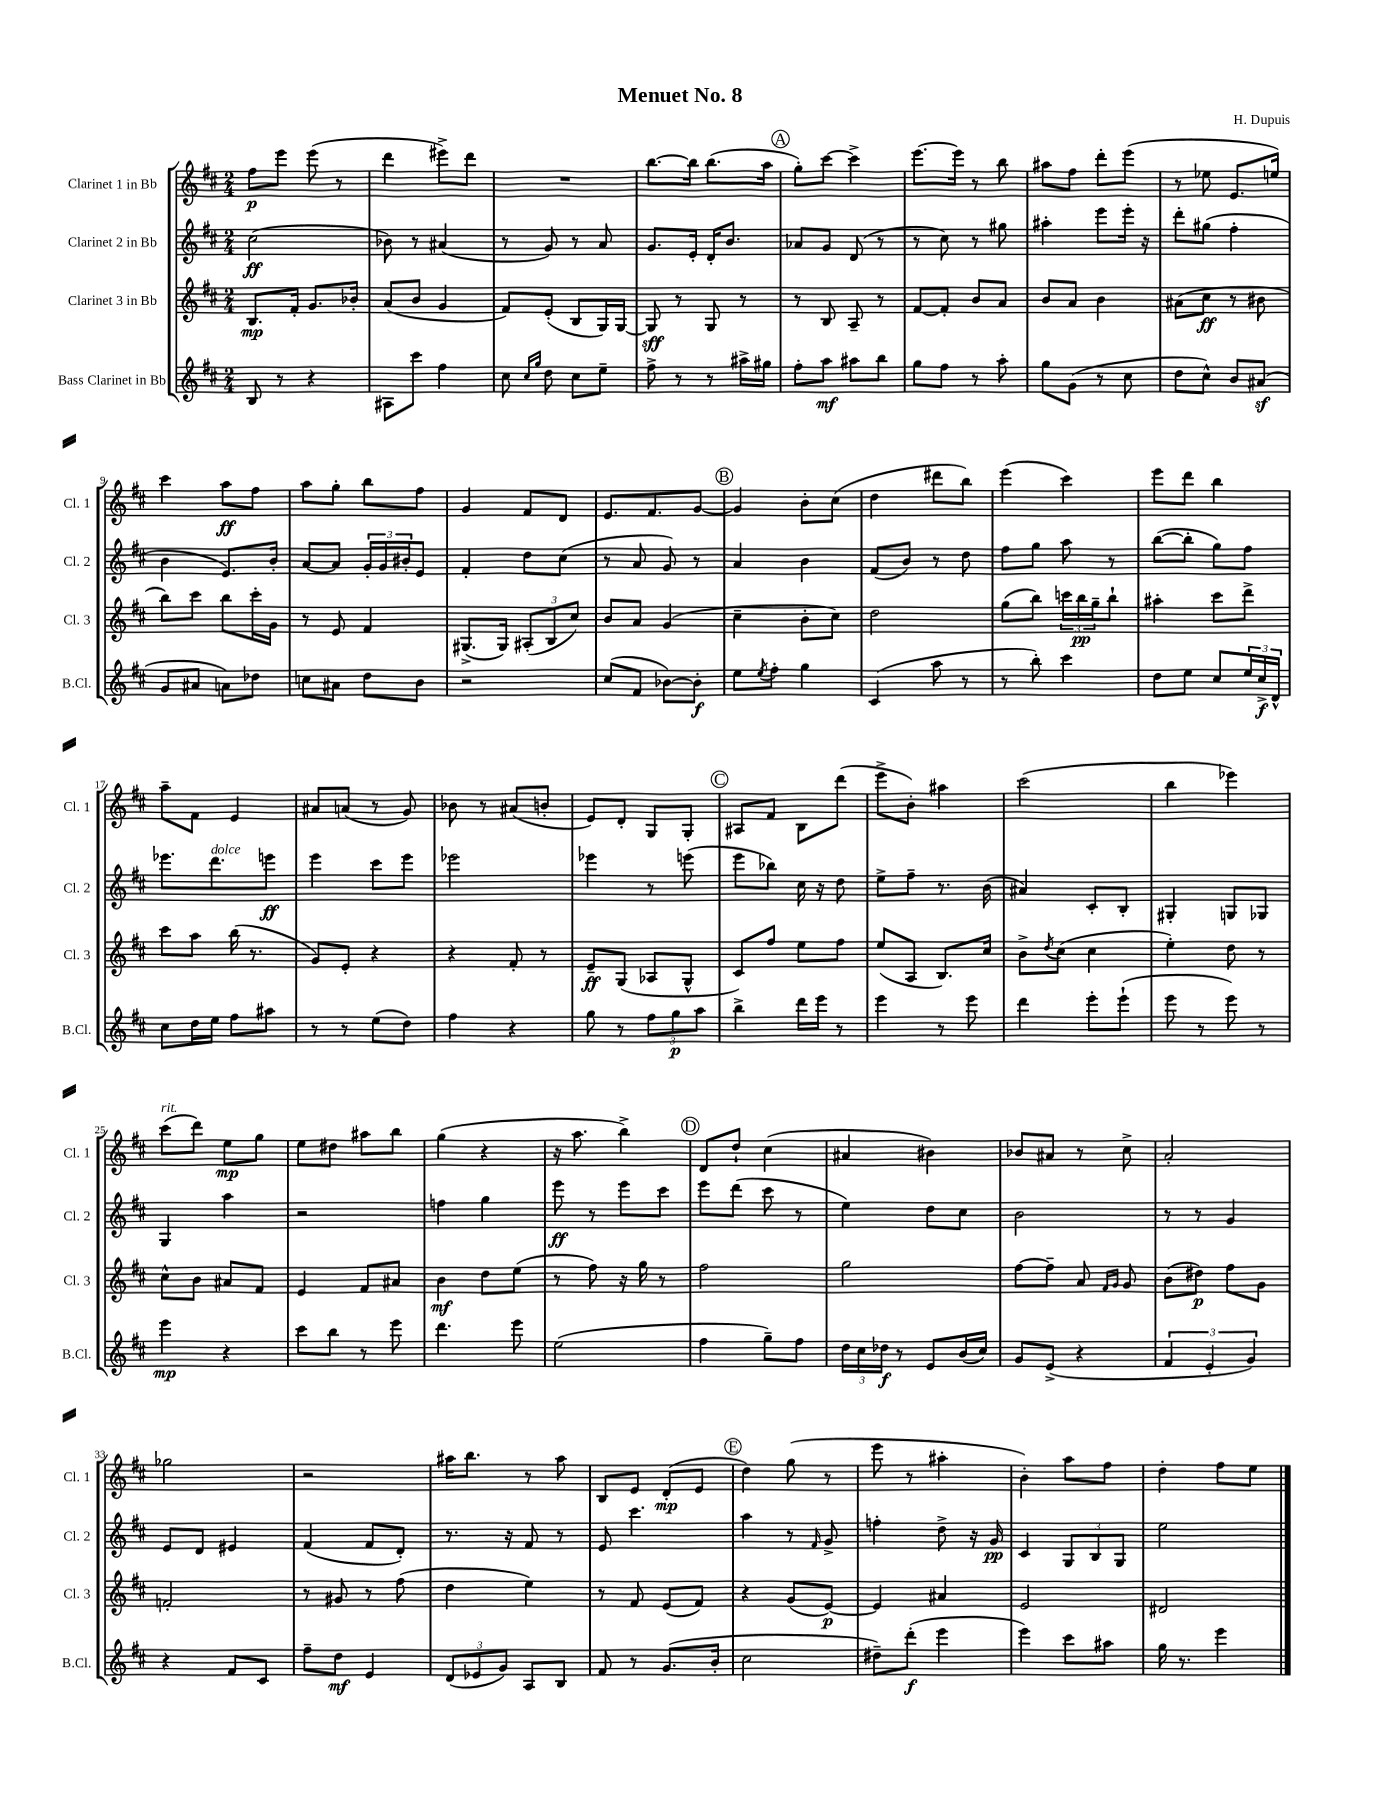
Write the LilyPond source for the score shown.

\header { title = "Menuet No. 8" composer = "H. Dupuis" }
<<
\new StaffGroup <<
\new Staff = "s0" \with { instrumentName = "Clarinet 1 in Bb" shortInstrumentName = "Cl. 1" } {
    \clef treble \key d \major \numericTimeSignature \time 2/4
    fis''8\p e'''8 e'''8( r8 |
    d'''4 eis'''8->) d'''8 |
    R2 |
    b''8.~ b''16 b''8.( a''16 |
    \mark \markup { \circle "A" } g''8-.) cis'''8~ cis'''4-> |
    e'''8.~ e'''16 r8 b''8 |
    ais''8 fis''8 d'''8-. e'''8( |
    r8 ees''8 e'8. e''16) |
    cis'''4 a''8\ff fis''8 |
    a''8 g''8-. b''8 fis''8 |
    g'4 fis'8 d'8 |
    e'8. fis'8. g'8~ |
    \mark \markup { \circle "B" } g'4 b'8-. cis''8( |
    d''4 dis'''8 b''8) |
    e'''4( cis'''4) |
    e'''8 d'''8 b''4 |
    a''8-- fis'8 e'4 |
    ais'8 a'8( r8 g'8) |
    bes'8 r8 ais'8( b'8-. |
    e'8) d'8-. g8 g8-. |
    \mark \markup { \circle "C" } ais8 fis'8 b8 d'''8( |
    e'''8-> b'8-.) ais''4 |
    cis'''2( |
    b''4 ees'''4) |
    cis'''8^\markup { \italic "rit." }( d'''8) e''8\mp g''8 |
    e''8 dis''8 ais''8 b''8 |
    g''4( r4 |
    r16 a''8. b''4->) |
    \mark \markup { \circle "D" } d'8 d''8-! cis''4( |
    ais'4 bis'4) |
    bes'8 ais'8 r8 cis''8-> |
    a'2-. |
    ges''2 |
    r2 |
    ais''16 b''8. r8 ais''8 |
    b8 e'8 d'8-.\mp( e'8 |
    \mark \markup { \circle "E" } d''4) g''8( r8 |
    e'''8 r8 ais''4-. |
    b'4-.) a''8 fis''8 |
    d''4-. fis''8 e''8 \bar "|." |
}
\new Staff = "s1" \with { instrumentName = "Clarinet 2 in Bb" shortInstrumentName = "Cl. 2" } {
    \clef treble \key d \major \numericTimeSignature \time 2/4
    cis''2\ff( |
    bes'8) r8 ais'4( |
    r8 g'8) r8 a'8 |
    g'8. e'16-. d'16-. b'8. |
    \mark \markup { \circle "A" } aes'8 g'8 d'8( r8 |
    r8 cis''8) r8 gis''8 |
    ais''4-. e'''8 e'''16-. r16 |
    d'''8-. gis''8( fis''4-. |
    b'4 e'8.) b'16-. |
    a'8~ a'8 \tuplet 3/2 { g'16-. g'16 bis'16-. } e'8 |
    fis'4-. d''8 cis''8( |
    r8 a'8 g'8) r8 |
    \mark \markup { \circle "B" } a'4 b'4 |
    fis'8( b'8) r8 d''8 |
    fis''8 g''8 a''8 r8 |
    b''8~( b''8-. g''8) fis''8 |
    ees'''8. d'''8.^\markup { \italic "dolce" } e'''8\ff |
    e'''4 cis'''8 e'''8 |
    ees'''2 |
    ees'''4 r8 e'''8( |
    \mark \markup { \circle "C" } e'''8 bes''8) cis''16 r16 d''8 |
    e''8-> fis''8-- r8. b'16( |
    ais'4) cis'8-. b8-. |
    gis4-. g8 ges8 |
    g4 a''4 |
    r2 |
    f''4 g''4 |
    e'''8\ff r8 e'''8 cis'''8 |
    \mark \markup { \circle "D" } e'''8 d'''8( cis'''8 r8 |
    e''4) d''8 cis''8 |
    b'2 |
    r8 r8 g'4 |
    e'8 d'8 eis'4 |
    fis'4( fis'8 d'8-.) |
    r8. r16 fis'8 r8 |
    e'8 cis'''4. |
    \mark \markup { \circle "E" } a''4 r8 \grace { fis'16 } g'8-> |
    f''4-. d''8-> r16 g'16\pp |
    cis'4 \tuplet 3/2 { g8 b8 g8 } |
    e''2 \bar "|." |
}
\new Staff = "s2" \with { instrumentName = "Clarinet 3 in Bb" shortInstrumentName = "Cl. 3" } {
    \clef treble \key d \major \numericTimeSignature \time 2/4
    b8.\mp fis'16-. g'8. bes'16-. |
    a'8( b'8 g'4 |
    fis'8) e'8-.( b8 g16) g16~ |
    g8\sff r8 g8 r8 |
    \mark \markup { \circle "A" } r8 b8 a8-- r8 |
    fis'8~ fis'8-. b'8 a'8 |
    b'8 a'8 b'4 |
    ais'8( cis''8\ff r8 bis'8 |
    b''8) cis'''8 b''8 cis'''16-. g'16 |
    r8 e'8 fis'4 |
    gis8.->( gis16) \tuplet 3/2 { ais8-.( b8 cis''8) } |
    b'8 a'8 g'4( |
    \mark \markup { \circle "B" } cis''4-- b'8-. cis''8) |
    d''2 |
    g''8( b''8) \tuplet 3/2 { c'''16 b''16\pp g''16-- } b''8-! |
    ais''4-. cis'''8 d'''8-> |
    cis'''8 a''8 b''16( r8. |
    g'8) e'8-. r4 |
    r4 fis'8-. r8 |
    e'8--\ff g8( aes8 g8-^ |
    \mark \markup { \circle "C" } cis'8) fis''8 e''8 fis''8 |
    e''8( a8 b8.) cis''16 |
    b'8-> \acciaccatura { d''8 } cis''8( cis''4 |
    e''4-.) d''8 r8 |
    cis''8-^ b'8 ais'8 fis'8 |
    e'4 fis'8 ais'8 |
    b'4\mf d''8 e''8( |
    r8 fis''8) r16 g''16 r8 |
    \mark \markup { \circle "D" } fis''2 |
    g''2 |
    fis''8~ fis''8-- a'8 \grace { fis'16 g'16 } g'8 |
    b'8( dis''8\p) fis''8 g'8 |
    f'2-. |
    r8 gis'8 r8 fis''8( |
    d''4 e''4) |
    r8 fis'8 e'8( fis'8) |
    \mark \markup { \circle "E" } r4 g'8( e'8~\p) |
    e'4 ais'4 |
    e'2 |
    dis'2 \bar "|." |
}
\new Staff = "s3" \with { instrumentName = "Bass Clarinet in Bb" shortInstrumentName = "B.Cl." } {
    \clef treble \key d \major \numericTimeSignature \time 2/4
    b8 r8 r4 |
    ais8 cis'''8 fis''4 |
    cis''8 \grace { cis''16 g''16 } d''8 cis''8 e''8-- |
    fis''8-> r8 r8 ais''16-> gis''16 |
    \mark \markup { \circle "A" } fis''8-. a''8\mf ais''8 b''8 |
    g''8 fis''8 r8 a''8-. |
    g''8 g'8( r8 cis''8 |
    d''8 cis''8-^) b'8 ais'8\sf( |
    g'8 ais'8 a'8) des''8 |
    c''8 ais'8 d''8 b'8 |
    r2 |
    cis''8( fis'8 bes'8~) bes'8-.\f |
    \mark \markup { \circle "B" } e''8 \acciaccatura { e''8 } fis''8-. g''4 |
    cis'4( a''8 r8 |
    r8 b''8-.) cis'''4 |
    d''8 e''8 cis''8 \tuplet 3/2 { e''16 cis''16->\f d'16-^ } |
    cis''8 d''16 e''16 fis''8 ais''8 |
    r8 r8 e''8( d''8) |
    fis''4 r4 |
    g''8 r8 \tuplet 3/2 { fis''8 g''8\p a''8 } |
    \mark \markup { \circle "C" } b''4-> d'''16 e'''16 r8 |
    e'''4 r8 e'''8 |
    d'''4 e'''8-. e'''8-!( |
    e'''8 r8 e'''8) r8 |
    e'''4\mp r4 |
    cis'''8 b''8 r8 e'''8 |
    d'''4. e'''8 |
    e''2( |
    \mark \markup { \circle "D" } fis''4 g''8--) fis''8 |
    \tuplet 3/2 { d''16 cis''16 des''16\f } r8 e'8 b'16( cis''16) |
    g'8 e'8->( r4 |
    \tuplet 3/2 { fis'4 e'4-. g'4) } |
    r4 fis'8 cis'8 |
    fis''8-- d''8\mf e'4 |
    \tuplet 3/2 { d'8( ees'8 g'8) } a8 b8 |
    fis'8 r8 g'8.( b'16-. |
    \mark \markup { \circle "E" } cis''2 |
    dis''8--) d'''8-.\f( e'''4 |
    e'''4) cis'''8 ais''8 |
    g''16 r8. e'''4 \bar "|." |
}
>>
>>
